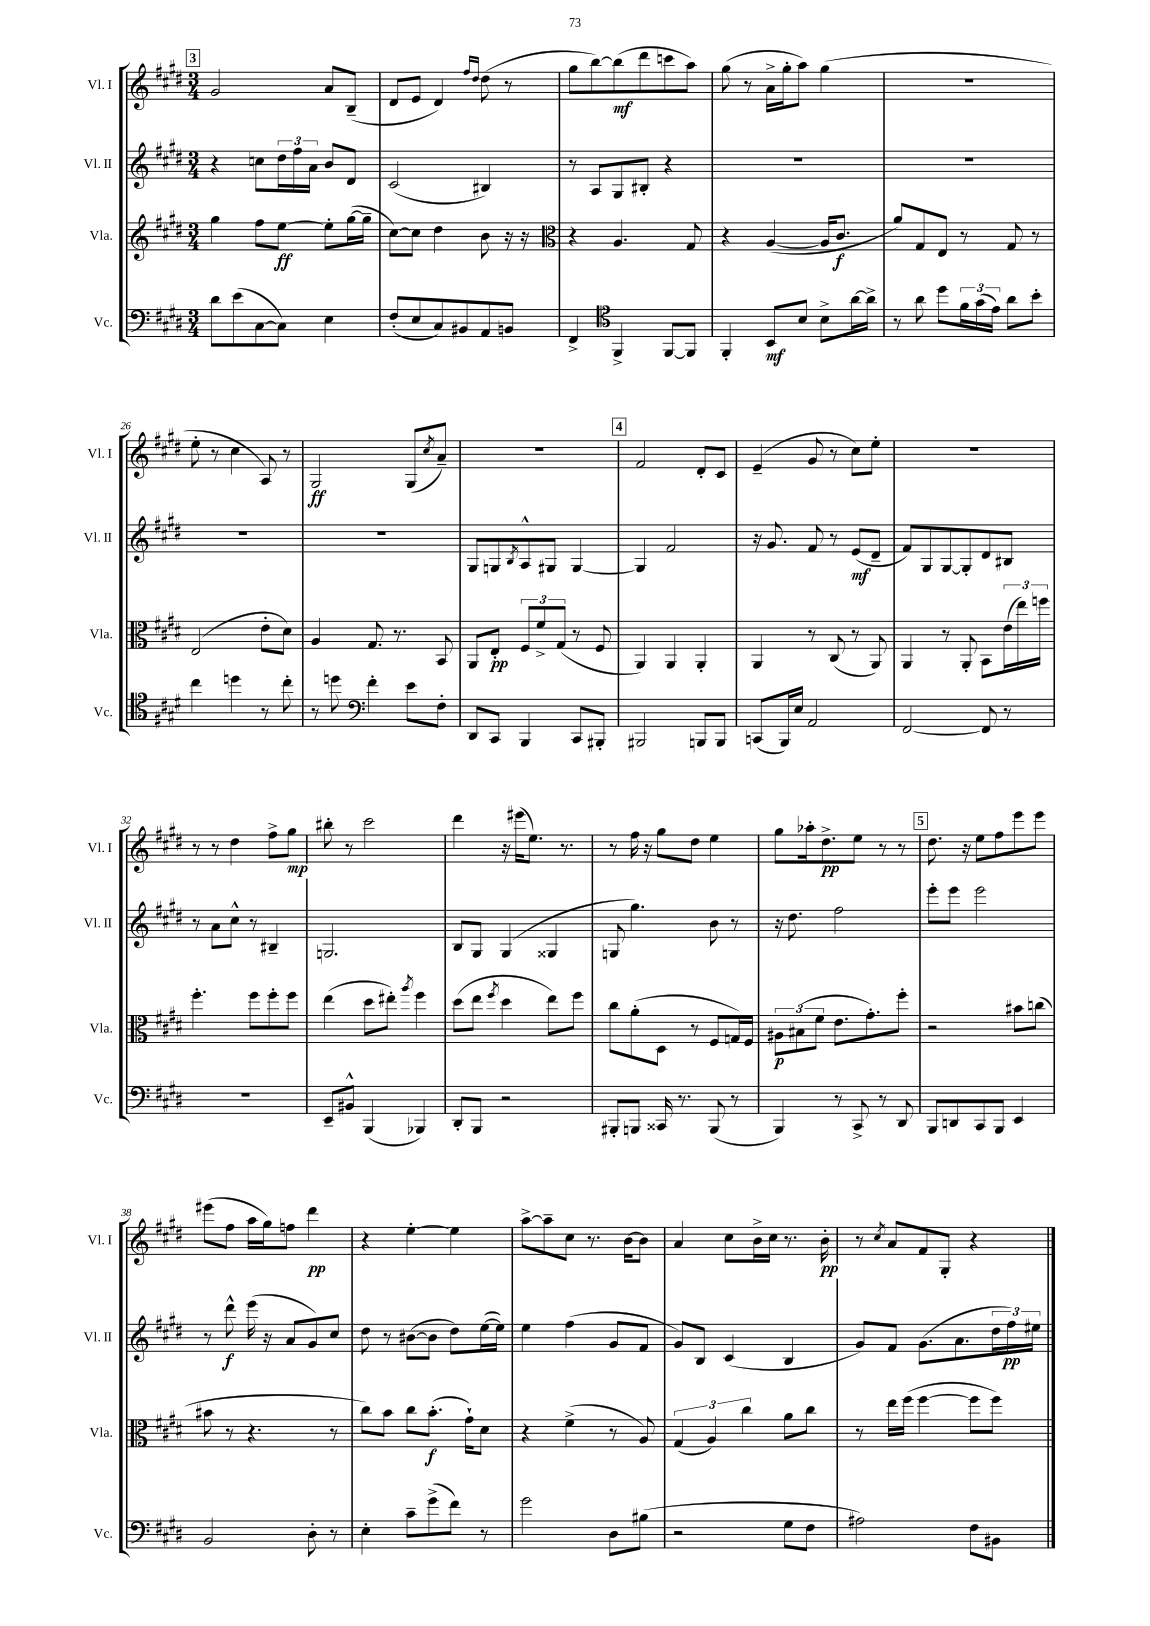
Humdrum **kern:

**kern	**kern	**kern	**kern
*staff4	*staff3	*staff2	*staff1
*clefF4	*clefG2	*clefG2	*clefG2
*k[f#c#g#d#]	*k[f#c#g#d#]	*k[f#c#g#d#]	*k[f#c#g#d#]
*M3/4	*M3/4	*M3/4	*M3/4
8d#	4gg#	4r	2g#
(8e	.	.	.
[8C#	8ff#	8cc	.
8C#])	[8ee	24dd#	.
.	.	24ff#	.
.	.	24a	.
4E	8ee']	8b	8a
.	([16gg#	8d#	(8B~
.	16gg#~]	.	.
=	=	=	=
(8F#'	[8cc#)	(2c#	8d#
8E	8cc#]	.	8e
8C#)	4dd#	.	4d#)
8BB#	.	.	.
.	.	.	16qqff#
.	.	.	16qqdd#
8AA	8b	4B#)	(8dd#
8BB	16r	.	8r
.	16r	.	.
=	=	=	=
*	*clefC3	*	*
4FF#^	4r	8r	8gg#
.	.	8A	[8bb)
*clefC4	*	*	*
4FF#^	4.A	8G#	(8bb]
.	.	8B#'	8ddd#
[8FF#	.	4r	8ccc
8FF#]	8G#	.	8aa)
=	=	=	=
4FF#'	4r	2.r	(8gg#
.	.	.	8r
8BB	([4A	.	16a^
.	.	.	16gg#'
8B	.	.	8aa)
8B^	16A]	.	(4gg#
.	8.c#	.	.
[16a	.	.	.
16a^]	.	.	.
=	=	=	=
8r	8a)	2.r	2.r
8a	8G#	.	.
8dd#	8E	.	.
24f#	8r	.	.
(24g#	.	.	.
24e)	.	.	.
8a	8G#	.	.
8b'	8r	.	.
=	=	=	=
4cc#	(2E	2.r	8ee'
.	.	.	8r
4dd	.	.	4cc#
8r	8e'	.	8A)
8cc#'	8d#)	.	8r
=	=	=	=
8r	4A	2.r	2G#
8dd	.	.	.
*clefF4	*	*	*
4f#'	8.G#	.	.
.	8.r	.	.
8e	.	.	(8G#
.	.	.	8qcc#
8F#'	8BB	.	8a~)
=	=	=	=
8DD#	8AA	8G#	2.r
8CC#	8E'	8G	.
.	.	8qB	.
4BBB	12F#	8A^^	.
.	12f#^	.	.
.	.	8G#	.
.	(12G#	.	.
8CC#	8r	[4G#	.
8BBB#'	8F#	.	.
=	=	=	=
2BBB#	4AA)	4G#]	2f#
.	4AA	2f#	.
8BBB	4AA'	.	8d#'
8BBB	.	.	8c#
=	=	=	=
(8CC	4AA	16r	(4e~
.	.	8.g#	.
16BBB)	.	.	.
16E	.	.	.
2AA	8r	8f#	8g#
.	(8C#	8r	8r
.	8r	(8e	8cc#)
.	8AA)	8d#~	8ee'
=	=	=	=
[2FF#	4AA	8f#)	2.r
.	.	8G#	.
.	8r	[8G#	.
.	8AA'	8G#']	.
8FF#]	8BB	8d#	.
8r	(24e	8B#	.
.	24ee)	.	.
.	24ff	.	.
=	=	=	=
2.r	4.ff#'	8r	8r
.	.	8a	8r
.	.	8cc#^^	4dd#
.	8ff#	8r	.
.	8ff#'	4B#~	8ff#^
.	8ff#	.	8gg#
=	=	=	=
8EE~	(4ee	2.G	8bb#'
8BB#^^	.	.	8r
(4BBB	8dd#	.	2ccc#
.	8ee#')	.	.
.	8qaa	.	.
4BBB-)	4ff#	.	.
=	=	=	=
8DD#'	(8dd#	8B	4ddd#
8BBB	8ee	8G#	.
.	8qff#	.	.
2r	4dd#	(4G#	16r
.	.	.	(16eee#
.	.	.	8.ee)
.	8ee)	4G##	.
.	.	.	8.r
.	8ff#	.	.
=	=	=	=
8BBB#'	8cc#	8G	8r
8BBB	(8a'	4.gg#)	16ff#
.	.	.	16r
16CC##	8D#	.	8gg#
8.r	.	.	.
.	8r	.	8dd#
(8BBB	8F#	8b	4ee
8r	16G)	8r	.
.	16F#	.	.
=	=	=	=
4BBB)	12A#	16r	8gg#
.	.	8.dd#	.
.	(12B#	.	.
.	.	.	16aa-'
.	12f#	.	.
.	.	.	8.dd#^
8r	8.e	2ff#	.
8CC#^	.	.	8ee
.	8.g#')	.	.
8r	.	.	8r
8DD#	8ff#'	.	8r
=	=	=	=
8BBB	2r	8eee'	8.dd#
8DD	.	8eee	.
.	.	.	16r
8CC#	.	2eee	8ee
8BBB	.	.	8ff#
4EE	8b#	.	8eee
.	(8cc	.	8eee
=	=	=	=
2BB	8b#	8r	(8eee#
.	8r	8ddd#^^	8ff#
.	4.r	(16eee	16aa
.	.	16r	16gg#)
.	.	8a	8ff
8D#'	.	8g#)	4ddd#
8r	8r	8cc#	.
=	=	=	=
4E'	8cc#)	8dd#	4r
.	8b	8r	.
8c#~	8cc#	([8b#	[4ee'
(8g#^	(8.b'	8b#]	.
8f#)	.	8dd#)	4ee]
.	16g#`)	.	.
8r	8d#	([16ee	.
.	.	16ee])	.
=	=	=	=
2g#	4r	4ee	[8aa^
.	.	.	8aa~]
.	(4f#^	(4ff#	8cc#
.	.	.	8.r
8D#	8r	8g#	.
.	.	.	[16b
(8B#	8A)	8f#	8b]
=	=	=	=
2r	(6G#	8g#)	4a
.	.	8B	.
.	6A)	.	.
.	.	(4c#	8cc#
.	6cc#	.	.
.	.	.	16b^
.	.	.	16cc#
8G#	8a	4B	8.r
8F#	8cc#	.	.
.	.	.	16b'
=	=	=	=
2A#)	8r	8g#)	8r
.	.	.	8qcc#
.	16ee	8f#	8a
.	(16ff#	.	.
.	[4ff#	(8.g#	8f#
.	.	.	8G#'
.	.	8.a	.
8F#	8ff#]	.	4r
8BB#	8ff#)	24dd#	.
.	.	24ff#)	.
.	.	24ee#	.
==	==	==	==
*-	*-	*-	*-
